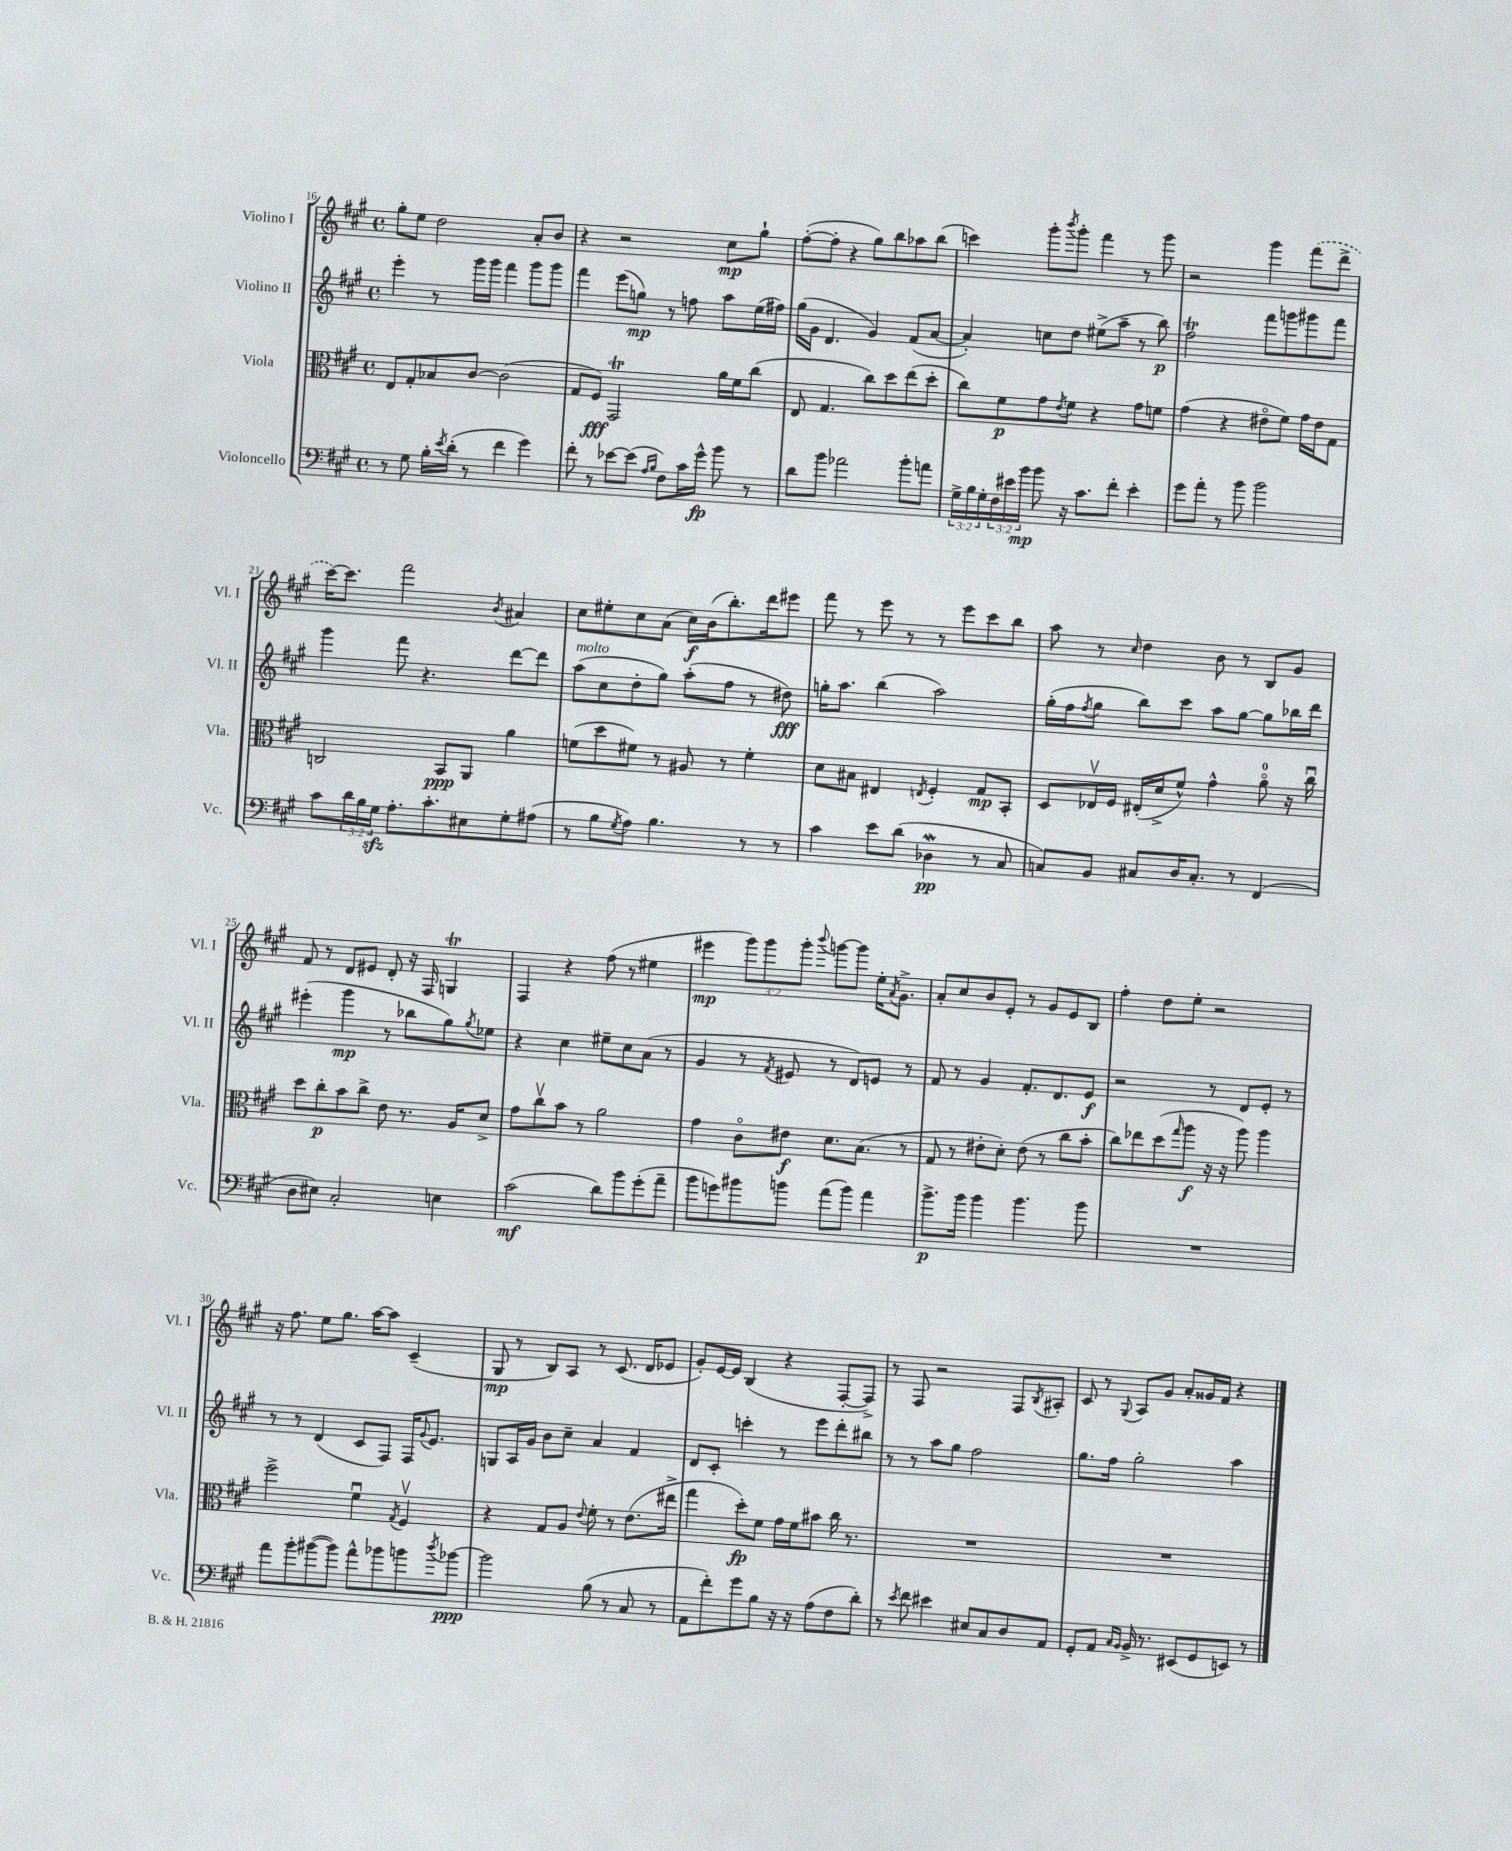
<<
\new StaffGroup <<
\new Staff = "s0" \with { instrumentName = "Violino I" shortInstrumentName = "Vl. I" } {
    \clef treble \key a \major \defaultTimeSignature \time 4/4 \override Staff.TupletNumber.text = #tuplet-number::calc-fraction-text
    gis''8-. e''8 d''2 a'8-. b'8 |
    r4 r2 cis''8\mp gis''8-! |
    fis''8~-.( fis''8-. r4 gis''8) b''8 aes''8 b''8( |
    c'''4) gis'''8-. \acciaccatura { b'''8 } gis'''8-. fis'''4 r8 gis'''8 |
    r2 gis'''4 \once \slurDashed fis'''8( d'''8-> |
    cis'''16~) cis'''8. fis'''2 \acciaccatura { b'8 } ais'4 |
    cis''8 eis''8-. cis''8 a'8( cis''16\f) b'16( b''8.-.) d'''16 eis'''8 |
    fis'''8 r8 e'''8 r8 r8 e'''8 cis'''8 b''8 |
    a''8 r8 \grace { cis''16 } d''4 b'8 r8 b8 gis'8 |
    fis'8 r8 d'8 eis'8 d'8-. r16 fis16 g4\trill |
    fis4 r4 fis''8( r8 eis''4 |
    eis'''4\mp \tuplet 3/2 { gis'''8) gis'''8 gis'''8-. } \appoggiatura { b'''8 } g'''8~ g'''8 e''16-. \acciaccatura { a'8 } gis'8.-> |
    a'8-. cis''8 b'8 e'8-. r8 gis'8 e'8 b8 |
    fis''4-. d''8 e''8-. r2 |
    r16 fis''8. e''8 gis''8. a''16~ a''8 cis'4--( |
    gis8\mp r8 b8) a8 r8 cis'8.( d'16 ees'8 |
    gis'8-.) e'16~ e'16 b4( r4 fis8~-. fis8->) |
    r8 fis8 r2 fis8 \acciaccatura { b8 } ais8-. |
    cis'8 r8 \appoggiatura { gis8 } a8 gis'8 a'8-. gisis'16 fis'16 r4 \bar "|." |
}
\new Staff = "s1" \with { instrumentName = "Violino II" shortInstrumentName = "Vl. II" } {
    \clef treble \key a \major \defaultTimeSignature \time 4/4
    e'''4-. r8 gis'''16 gis'''16 fis'''4 gis'''8 gis'''8 |
    fis'''4 e'''8( g''8\mp) r8 f''8 a''8 e''16( fis''16) |
    gis''16( gis'16 d'4. gis'4) fis'8( a'8~ |
    a'4-.) c''8 d''8 eis''8->( a''8-- r8 b''8\p) |
    fis''2\trill fis'''8 g'''8 gis'''8 fis'''8 |
    gis'''4 fis'''8 r4. d'''8~ d'''8 |
    a''8^\markup { \italic "molto" }( cis''8 d''8-. gis''8) a''8-.( fis''8 r8 dis''8\fff) |
    g''16-. a''8. b''4( a''2) |
    gis''16-.( fis''16 \acciaccatura { fis''8 } gis''8 b''8) cis'''8 a''8 gis''8~ gis''8 bes''16 d'''16 |
    eis'''4-.( gis'''4\mp r8 bes''8 gis''8) \acciaccatura { gis''8 } ees''8 |
    r4 cis''4 eis''8-- cis''8 a'8( r8 |
    gis'4 r8 \acciaccatura { fis'8 } eis'8 r8 d'8) e'8 r8 |
    fis'8 r8 gis'4 fis'8.-. d'8. e'8\f |
    r2 r8 d'8 e'8-. r8 |
    r8 r8 d'4( cis'8 fis8) fis16 \appoggiatura { gis'8 } e'8. |
    g8 a16 gis'16 b'8 cis''8-- a'4 fis'4 |
    d'8 cis'8-. c'''4-. r8 e'''8 d'''8-. bis''8 |
    r8 r8 a''8 gis''8 fis''2 |
    gis''8. fis''16 gis''2-. a''4 \bar "|." |
}
\new Staff = "s2" \with { instrumentName = "Viola" shortInstrumentName = "Vla." } {
    \clef alto \key a \major \defaultTimeSignature \time 4/4
    e8 gis8-. bes8 cis'8~ cis'2( |
    gis8 fis8\fff) gis,2\trill a'16 fis'16 cis''8( |
    e8 gis4. cis''8) d''8 e''8( d''8-. |
    cis''8) fis'8\p gis'8 \acciaccatura { e'8 } fis'8 r4 gis'8 f'8 |
    gis'4( r4 eis'8\flageolet fis'8) gis'16 eis'16 gis8 |
    c2 b,8\ppp a,8 a'4 |
    f'8( d''8 fis'8) r8 ais8 r8 fis'4-. |
    d'8 bis8 eis4 \acciaccatura { e8 } fis4-. gis8\mp b,8-. |
    d8 ees16\upbow fis16 eis16-.( d'16-> fis'8-^) gis'4-^ a'8-0\flageolet r16 cis''16\downbow |
    d''8 cis''8-.\p b'8 cis''8-> e'8 r8. a16 d'8-> |
    gis'8 cis''8\upbow b'8 r8 a'2 |
    gis'4 cis'8\flageolet eis'8\f d'8. b8.( r8 |
    gis8 r8 eis'8-. d'8-.) eis'8( r8 cis''8 b'8-. |
    cis''8) ees''8 d''8( \grace { gis''16 } a''8\f r16 r16 a''8) a''4 |
    fis''2-> fis'4\downbow \acciaccatura { gis8 } fis4\upbow |
    r4 gis8 a8 \appoggiatura { e'8 } fis'8-. r8 e'8.( eis''16-> |
    gis''4 d''8-.\fp) fis'8 gis'16 fis'16 bis'8 cis''16 r8. |
    R1 |
    R1 \bar "|." |
}
\new Staff = "s3" \with { instrumentName = "Violoncello" shortInstrumentName = "Vc." } {
    \clef bass \key a \major \defaultTimeSignature \time 4/4 \override Staff.TupletNumber.text = #tuplet-number::calc-fraction-text
    r8 gis8 b16-. \acciaccatura { e'8 } d'16-.( r8 fis'4 gis'4) |
    fis'8-. r8 ees'8~ ees'8( \grace { a16 b16 } fis8) cis'16 gis'16-^\fp b'8 r8 |
    d'8 b'8 aes'2 b'8-. a'8 |
    \tuplet 3/2 { gis16-> b16 gis16-. } \tuplet 3/2 { fis16 eis'16 b'16\mp } b'8 r16 cis'8. fis'8-. eis'4-. |
    gis'8 a'8-. r8 b'8 b'2 |
    cis'8 \tuplet 3/2 { d'16 b16 gis16\sfz } a8.-. cis'8.-. eis8 gis8-. ais8( |
    r8 b8 \acciaccatura { gis8 } a8) b4. r8 r8 |
    cis'4 e'8 d'8( des4\mordent\pp r8 cis8 |
    c8) b,8 cis8 d16 cis8.-. r8 fis,4( |
    d8 eis8) cis2-. e4 |
    cis'2\mf( d'8) b'8 gis'8-.( a'8-- |
    b'8 g'8) bis'8 b'8 a'8( b'8) a'4 |
    b'8.->\p b'16 b'4 b'4. b'8 |
    R1 |
    a'8 b'8-. bis'8~( bis'8) a'8-^ bes'8 b'8 \acciaccatura { d''8 } bes'8~\ppp |
    bes'2 b8( r8 cis8 r8 |
    a,8 fis'8-.) gis'8 b8 r16 r16 a8( fis8 d'8-.) |
    r8 \acciaccatura { e'8 } fis'8 eis'4 eis8 cis8 d8 a,8 |
    gis,8-. a,8 \grace { cis16 b,16 } b,16-> r8. eis,8( gis,8 e,8) r8 \bar "|." |
}
>>
>>
\layout { \context { \Score currentBarNumber = #16 } }
